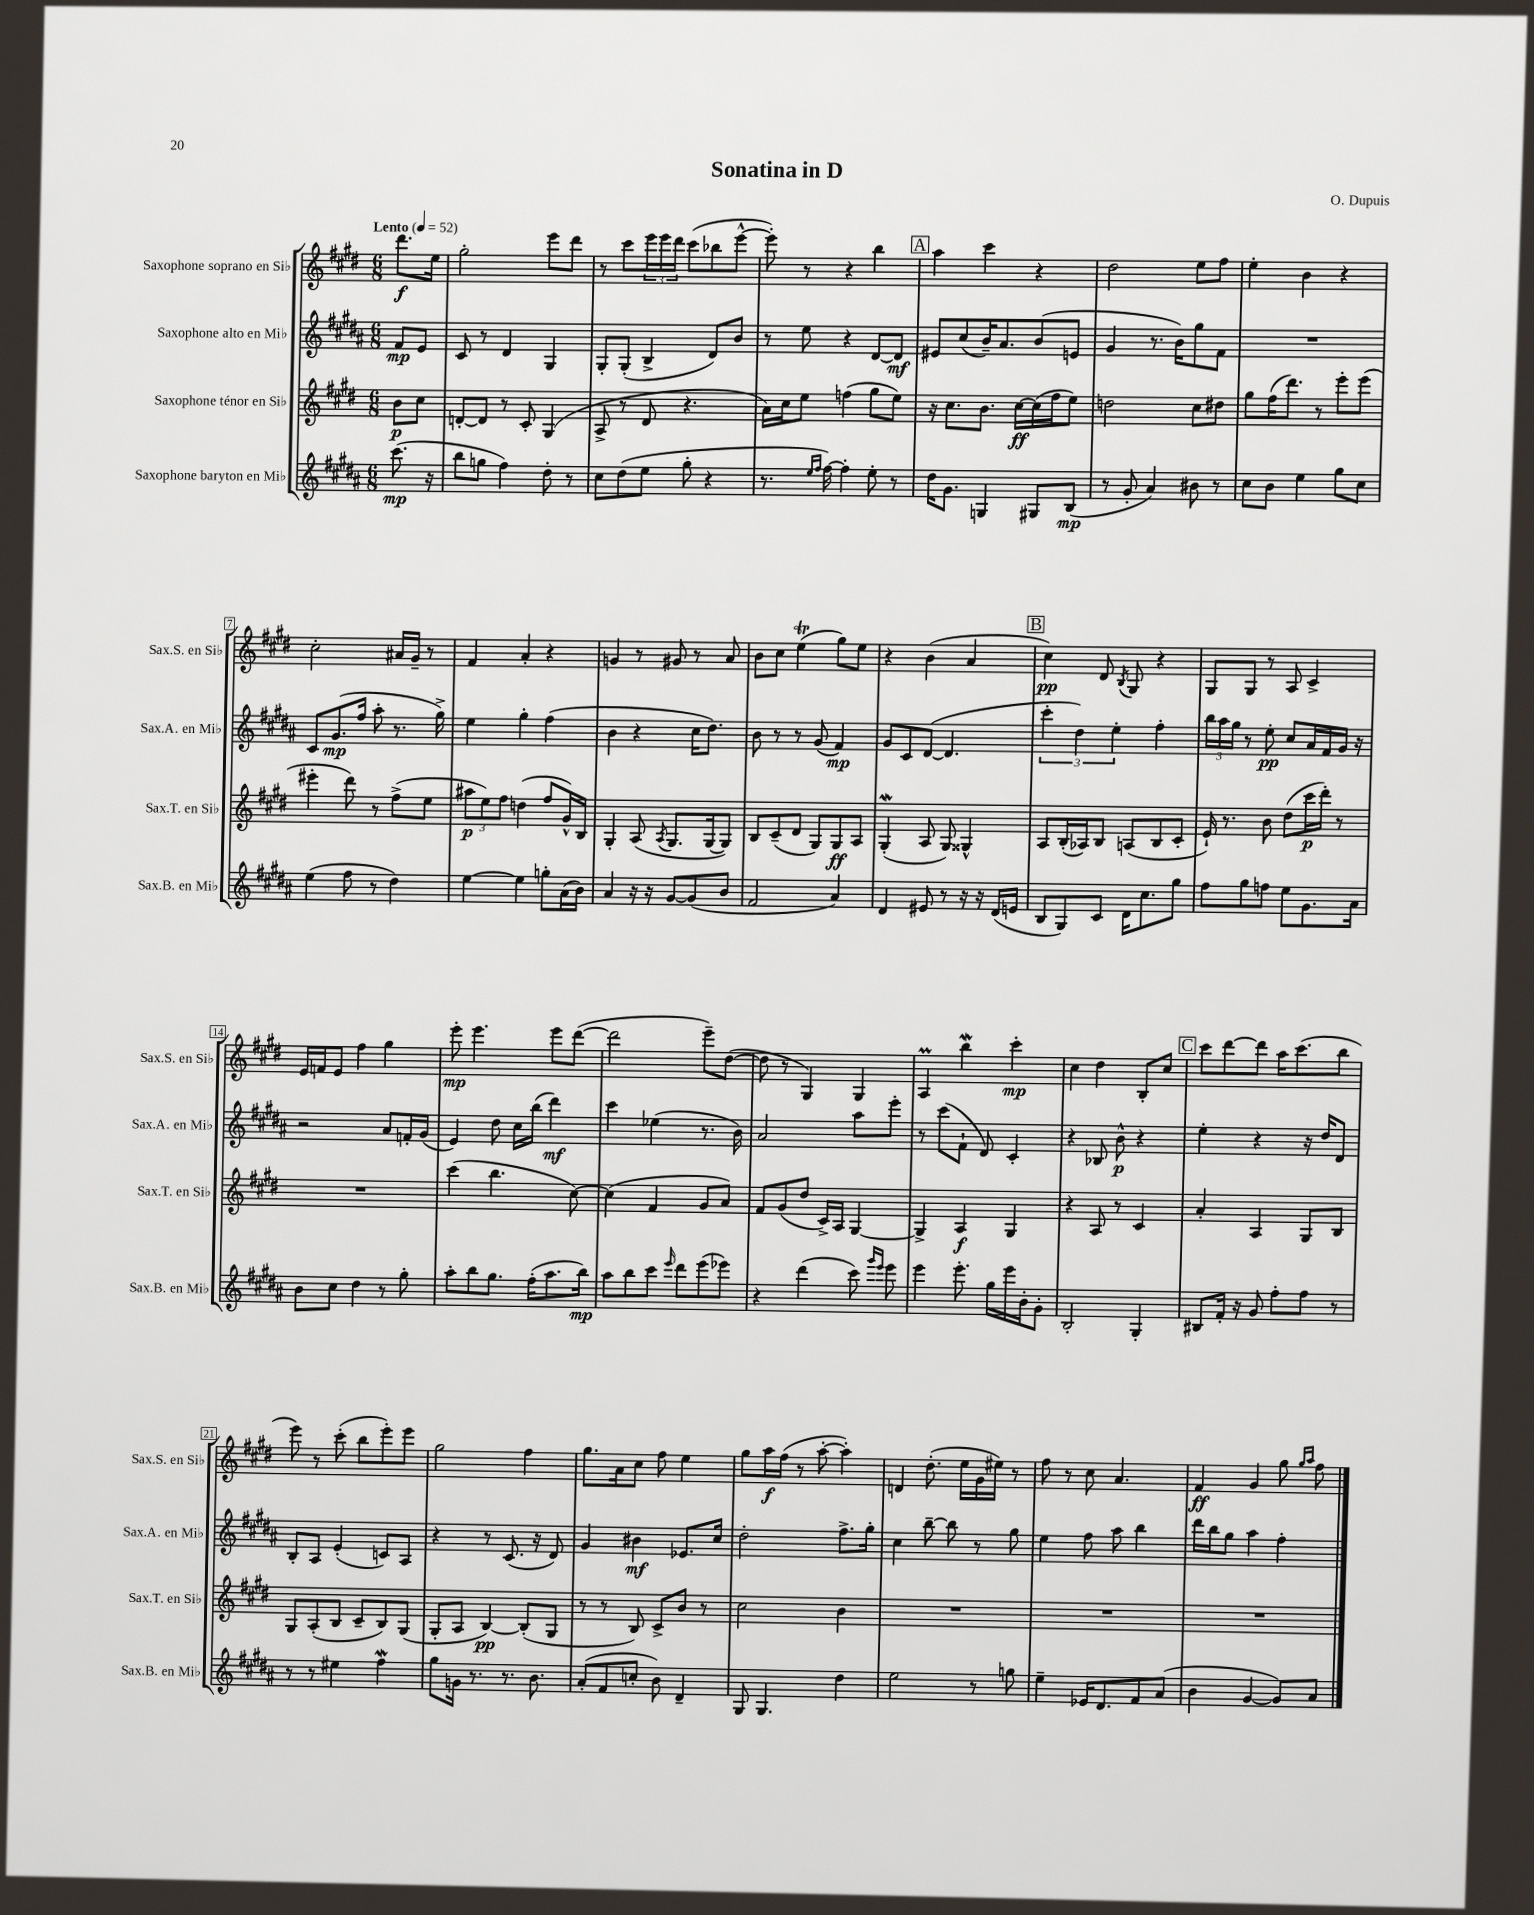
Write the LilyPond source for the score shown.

\header { title = "Sonatina in D" composer = "O. Dupuis" }
<<
\new StaffGroup <<
\new Staff = "s0" \with { instrumentName = "Saxophone soprano en Sib" shortInstrumentName = "Sax.S. en Sib" } {
    \clef treble \key e \major \numericTimeSignature \time 6/8 \partial 4 \tempo "Lento" 4 = 52
    dis'''8.\f e''16 |
    gis''2-. e'''8 dis'''8 |
    r8 cis'''8 \tuplet 3/2 { e'''16 e'''16 dis'''16 } cis'''8( bes''8 e'''8~-^ |
    e'''8-.) r8 r4 b''4 |
    \mark \markup { \box "A" } a''4 cis'''4 r4 |
    dis''2 e''8 fis''8 |
    e''4-. b'4 r4 |
    cis''2-. ais'16 gis'16-- r8 |
    fis'4 a'4-. r4 |
    g'4 r8 gis'8 r8 a'8 |
    b'8 cis''8 e''4\trill( gis''8) e''8 |
    r4 b'4( a'4 |
    \mark \markup { \box "B" } cis''4\pp) dis'8 \acciaccatura { b8 } gis8 r4 |
    gis8 gis8 r8 a8 cis'4-> |
    e'16 f'16 e'8 fis''4 gis''4 |
    e'''8-.\mp e'''4. e'''8 dis'''8~( |
    dis'''2 e'''8--) dis''8~( |
    dis''8 r8 gis4) gis4 |
    a4\prall b''4\mordent cis'''4-.\mp |
    cis''4 dis''4 b8-. cis''8 |
    \mark \markup { \box "C" } cis'''8 dis'''8~ dis'''8 a''16 cis'''8.( b''8 |
    e'''8) r8 cis'''8-.( b''8 e'''8-.) e'''8 |
    gis''2 fis''4 |
    gis''8. a'16 cis''8 fis''8 e''4 |
    gis''8 a''16\f fis''16( r8 a''8~-. a''4-.) |
    d'4 dis''8.-.( e''16 gis'16 eis''16) r8 |
    fis''8 r8 cis''8 a'4. |
    fis'4\ff gis'4 gis''8 \grace { gis''16 a''16 } fis''8 \bar "|." |
}
\new Staff = "s1" \with { instrumentName = "Saxophone alto en Mib" shortInstrumentName = "Sax.A. en Mib" } {
    \clef treble \key b \major \numericTimeSignature \time 6/8 \partial 4
    fis'8\mp e'8 |
    cis'8 r8 dis'4 gis4 |
    gis8-. gis8-.( b4-> dis'8) b'8 |
    r8 e''8 r4 dis'8~ dis'8\mf |
    \mark \markup { \box "A" } eis'8 cis''8( b'16--) ais'8. b'8( e'8 |
    gis'4 r8. b'16) gis''8 fis'8 |
    R2. |
    cis'8 gis'8.\mp( fis''16 ais''8-. r8. gis''16->) |
    e''4 gis''4-. fis''4( |
    b'4 r4 cis''16 dis''8.) |
    b'8 r8 r8 gis'8( fis'4\mp) |
    gis'8 cis'8 dis'8~( dis'4. |
    \mark \markup { \box "B" } \tuplet 3/2 { cis'''4-. dis''4) e''4-. } fis''4-. |
    \tuplet 3/2 { b''16 ais''16 gis''16 } r8 e''8-.\pp cis''8 ais'16 fis'16 gis'16 r16 |
    r2 ais'8 f'16-. gis'16( |
    e'4) dis''8 cis''16 b''16( dis'''4\mf) |
    cis'''4 ees''4( r8. b'16) |
    ais'2 ais''8 e'''8-. |
    r8 cis'''8( fis'8-! dis'8) cis'4-. |
    r4 bes8 b'8-^\p r4 |
    \mark \markup { \box "C" } e''4-. r4 r16 dis''16 dis'8 |
    b8-. ais8 e'4-.( c'8) ais8 |
    r4 r8 cis'8.( r16 dis'8) |
    gis'4 bis'4\mf ees'8. cis''16 |
    dis''2-. fis''8.-> gis''16-. |
    cis''4 b''8~-- b''8 r8 gis''8 |
    e''4 fis''8 ais''8 b''4 |
    dis'''16 b''16 gis''8 ais''4 fis''4-. \bar "|." |
}
\new Staff = "s2" \with { instrumentName = "Saxophone ténor en Sib" shortInstrumentName = "Sax.T. en Sib" } {
    \clef treble \key e \major \numericTimeSignature \time 6/8 \partial 4
    b'8\p cis''8 |
    d'8~-. d'8 r8 cis'8-. gis4( |
    a8-> r8 dis'8 r4. |
    a'16) cis''16 e''8 f''4( gis''8 e''8) |
    \mark \markup { \box "A" } r16 cis''8. b'8. cis''16~\ff cis''16( fis''16 e''8) |
    d''2 cis''8 dis''8 |
    gis''8 fis''16( dis'''8.) r8 e'''8-. e'''8( |
    eis'''4-. dis'''8) r8 fis''8->( e''8 |
    \tuplet 3/2 { ais''8\p e''8) fis''8 } d''4( fis''8 gis'16-^) b16 |
    gis4-. a8( \acciaccatura { a8 } gis8. gis16~ gis8) |
    b8 cis'8--( dis'8 gis8) gis8\ff a8 |
    gis4-.\mordent( a8 gis8) gisis4-^ |
    \mark \markup { \box "B" } a8 b16-.( aes16) b8 a8( b8 cis'8-. |
    e'16-!) r8. b'8 dis''8( cis'''16\p dis'''16-.) r8 |
    R2. |
    cis'''4( b''4. cis''8~) |
    cis''4( fis'4 gis'8 a'8) |
    fis'8 gis'8( dis''8 cis'16->) a16 gis4~ |
    gis4-> a4\f gis4 |
    r4 a8 r8 cis'4 |
    \mark \markup { \box "C" } a'4-. a4 gis8 b8 |
    gis8 a8-.( b8 cis'8-- b8) gis8( |
    gis8-. a8 b4~\pp) b8-.( gis8 |
    r8 r8 b8) cis'8-> b'8 r8 |
    cis''2 b'4 |
    R2. |
    R2. |
    R2. \bar "|." |
}
\new Staff = "s3" \with { instrumentName = "Saxophone baryton en Mib" shortInstrumentName = "Sax.B. en Mib" } {
    \clef treble \key b \major \numericTimeSignature \time 6/8 \partial 4
    cis'''8.\mp( r16 |
    b''8 g''8 fis''4) dis''8-. r8 |
    cis''8 dis''8( e''8 gis''8-. r4 |
    r8. \grace { e''16 fis''16 } fis''16~) fis''4-. e''8-. r8 |
    \mark \markup { \box "A" } dis''16 gis'8. g4 gis8 b8\mp( |
    r8 gis'8-. ais'4) bis'8 r8 |
    cis''8 b'8 e''4 gis''8 cis''8 |
    e''4( fis''8 r8 dis''4) |
    e''4~ e''4 g''8-. ais'16( b'16) |
    ais'4 r16 r16 gis'8~ gis'8( b'8 |
    fis'2 ais'4) |
    dis'4 eis'8 r8 r16 r16 dis'16( e'16 |
    \mark \markup { \box "B" } b8 gis8) cis'8 dis'16 cis''8. gis''8 |
    fis''8 gis''8 f''8 e''8 gis'8. ais'16 |
    b'8 cis''8 dis''4 r8 gis''8-. |
    ais''8-. b''8 gis''8. fis''16-.( ais''8. b''16\mp) |
    ais''8 b''8 cis'''8 \grace { e'''16 } dis'''8 e'''8( ees'''8) |
    r4 dis'''4( cis'''8) \grace { gis'''16 e'''16 } e'''8 |
    e'''4 e'''8.-. gis''16 e'''16 b'16-. gis'8-. |
    b2-. gis4-. |
    \mark \markup { \box "C" } bis8 fis'16-. r16 gis'8 fis''8-. fis''8 r8 |
    r8 r8 eis''4 fis''4\mordent |
    gis''8 g'16 r8. r8. b'8. |
    ais'8-.( fis'8 c''8-. b'8) dis'4-- |
    gis8 gis4. dis''4 |
    e''2 r8 g''8 |
    e''4-- ees'16 dis'8. fis'8 ais'8( |
    b'4 gis'4~ gis'8) ais'8 \bar "|." |
}
>>
>>
\layout { \context { \Score \override BarNumber.stencil = #(make-stencil-boxer 0.1 0.3 ly:text-interface::print) } }
